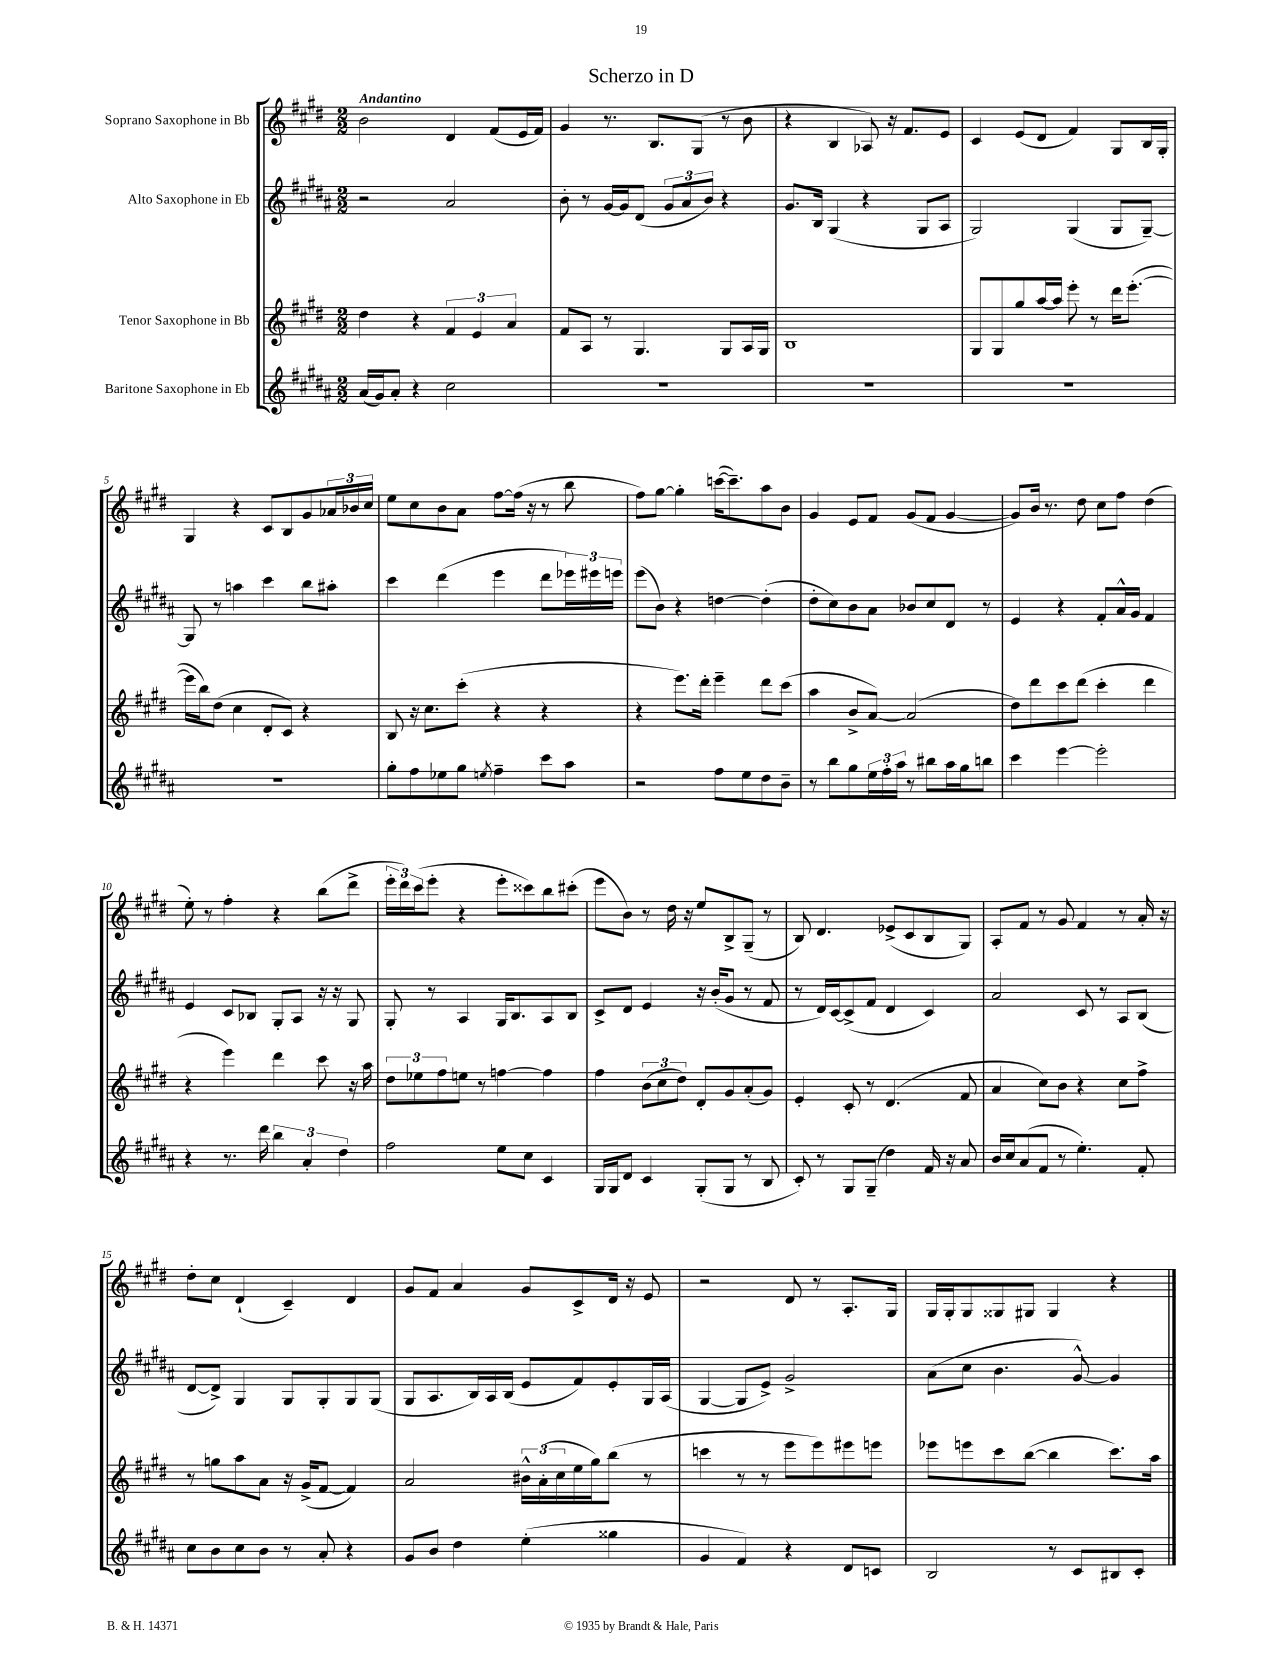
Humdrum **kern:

**kern	**kern	**kern	**kern
*staff4	*staff3	*staff2	*staff1
*clefG2	*clefG2	*clefG2	*clefG2
*k[f#c#g#d#a#]	*k[f#c#g#d#]	*k[f#c#g#d#a#]	*k[f#c#g#d#]
*M2/2	*M2/2	*M2/2	*M2/2
(16a#	4dd#	2r	2b
16g#)	.	.	.
8a#'	.	.	.
4r	4r	.	.
2cc#	6f#	2a#	4d#
.	6e	.	.
.	.	.	(8f#
.	6a	.	.
.	.	.	16e
.	.	.	16f#)
=	=	=	=
1r	8f#	8b'	4g#
.	8A	8r	.
.	8r	[16g#	8.r
.	.	16g#]	.
.	4.G#	(8d#	.
.	.	.	8.B
.	.	12g#	.
.	.	12a#	.
.	.	.	(8G#
.	.	12b)	.
.	8G#	4r	8r
.	16A	.	8b
.	16G#	.	.
=	=	=	=
1r	1B	8.g#	4r
.	.	16B	.
.	.	(4G#	4B
.	.	4r	8A-)
.	.	.	16r
.	.	.	8.f#
.	.	8G#	.
.	.	8A#	8e
=	=	=	=
1r	8G#	2G#)	4c#
.	8G#	.	.
.	8gg#	.	(8e
.	[16aa	.	8d#
.	16aa]	.	.
.	8eee'	(4G#	4f#)
.	8r	.	.
.	16ddd#	8G#	8G#
.	([8.eee'	.	.
.	.	[8G#~)	16B
.	.	.	16G#'
=	=	=	=
1r	16eee]	8G#]	4G#
.	16bb)	.	.
.	(8dd#	8r	.
.	4cc#	4aa	4r
.	8d#'	4ccc#	8c#
.	8c#)	.	8B
.	4r	8bb	8g#
.	.	8aa#'	24a-
.	.	.	24b-
.	.	.	24cc#
=	=	=	=
8gg#'	8B	4ccc#	8ee
8ff#	16r	.	8cc#
.	8.cc#	.	.
8ee-	.	(4ddd#	8b
8gg#	(8ccc#'	.	8a
8qee	.	.	.
4ff#~	4r	4eee	[8ff#
.	.	.	(16ff#]
.	.	.	16r
8ccc#	4r	8ddd#	8r
8aa#	.	24eee-)	8bb
.	.	24eee#	.
.	.	24eee	.
=	=	=	=
2r	4r	(8eee	8ff#)
.	.	8b)	[8gg#
.	8.eee)	4r	4gg#']
.	16ddd#'	.	.
8ff#	4eee~	[4dd	([16ccc
.	.	.	8.ccc~])
8ee	.	.	.
8dd#	8ddd#	(4dd']	8aa
8b~	(8ccc#	.	8b
=	=	=	=
8r	4aa	8dd#'	4g#
8bb	.	8cc#)	.
8gg#	8b^	8b	8e
24ee	[8a)	8a#	8f#
24ff#'	.	.	.
24aa#	.	.	.
8r	(2a]	8b-	(8g#
8bb#	.	8cc#	8f#
16aa#	.	8d#	[4g#
16gg#	.	.	.
8bb	.	8r	.
=	=	=	=
4ccc#	8dd#)	4e	8g#])
.	8ddd#	.	16b
.	.	.	8.r
[4eee	8ccc#	4r	.
.	(8ddd#	.	8dd#
2eee']	4ccc#'	8f#'	8cc#
.	.	16a#^^	8ff#
.	.	16g#	.
.	4ddd#	4f#	(4dd#
=	=	=	=
4r	4r	4e	8ee')
.	.	.	8r
8.r	4eee)	8c#	4ff#'
.	.	8B-	.
16ddd#	.	.	.
6bb	4ddd#	8G#'	4r
.	.	8A#	.
6a#'	.	.	.
.	8ccc#	16r	(8bb
.	.	16r	.
6dd#	.	.	.
.	16r	8G#	8ddd#^
.	16aa	.	.
=	=	=	=
2ff#	12dd#	8G#'	24eee'
.	.	.	24ddd#)
.	12ee-	.	(24ccc#
.	.	8r	8eee'
.	12ff#	.	.
.	8ee	4A#	4r
.	8r	.	.
8ee	[4ff	16G#	8eee'
.	.	8.B	.
8cc#	.	.	8ccc##)
4c#	4ff]	8A#	8bb
.	.	8B	(8ccc#'
=	=	=	=
16G#	4ff#	8c#^	8eee
16G#	.	.	.
8d#	.	8d#	8b)
4c#	(12b	4e	8r
.	12cc#	.	.
.	.	.	16dd#
.	12dd#)	.	.
.	.	.	16r
(8G#'	8d#'	16r	8ee
.	.	(16b'	.
8G#	8g#	8g#	8B^
8r	(8a'	8r	(8G#~
8B	8g#)	8f#	8r
=	=	=	=
8c#')	4e'	8r	8B)
8r	.	16d#)	4.d#
.	.	[16c#	.
8G#	8c#'	(8c#^]	.
(8G#~	8r	8f#	.
4dd#)	(4.d#	4d#	(8e-^
.	.	.	8c#
16f#	.	4c#)	8B
16r	.	.	.
8a#	8f#	.	8G#)
=	=	=	=
16b	4a	2a#	8A'
16cc#	.	.	.
(8a#	.	.	8f#
8f#	8cc#)	.	8r
8r	8b	.	8g#
4.ee')	4r	8c#	4f#
.	.	8r	.
.	8cc#	8A#	8r
8f#'	8ff#^	(8B	16a'
.	.	.	16r
=	=	=	=
8cc#	8r	[8d#	8dd#'
8b	8gg	8d#^])	8cc#
8cc#	8aa	4G#	(4d#`
8b	8a	.	.
8r	16r	8G#	4c#~)
.	(16g#^	.	.
8a#'	[8f#	8G#'	.
4r	4f#])	8G#	4d#
.	.	(8G#	.
=	=	=	=
8g#	2a	8G#	8g#
8b	.	8.A#	8f#
4dd#	.	.	4a
.	.	16B)	.
.	.	16A#	.
.	.	(16B	.
(4ee'	24b#^^	8e	8g#
.	(24a'	.	.
.	24cc#	.	.
.	16ee	8f#)	8c#^
.	16gg#)	.	.
4gg##	(8bb	8e'	16d#
.	.	.	16r
.	8r	16G#	8e
.	.	(16A#	.
=	=	=	=
4g#	4ccc	[4G#	2r
4f#)	8r	8G#]	.
.	8r	8e^)	.
4r	8eee	2g#^	8d#
.	8eee)	.	8r
8d#	8eee#	.	8.A'
8c	8eee	.	.
.	.	.	16G#
=	=	=	=
2B	8eee-	(8a#	16G#
.	.	.	16G#'
.	8eee	8cc#	8G#
.	8ccc#	4.b	8G##
.	([8bb	.	8G#
8r	4bb]	.	4G#
8c#	.	[8g#^^)	.
8B#	8.ccc#)	4g#]	4r
8c#'	.	.	.
.	16aa	.	.
==	==	==	==
*-	*-	*-	*-
